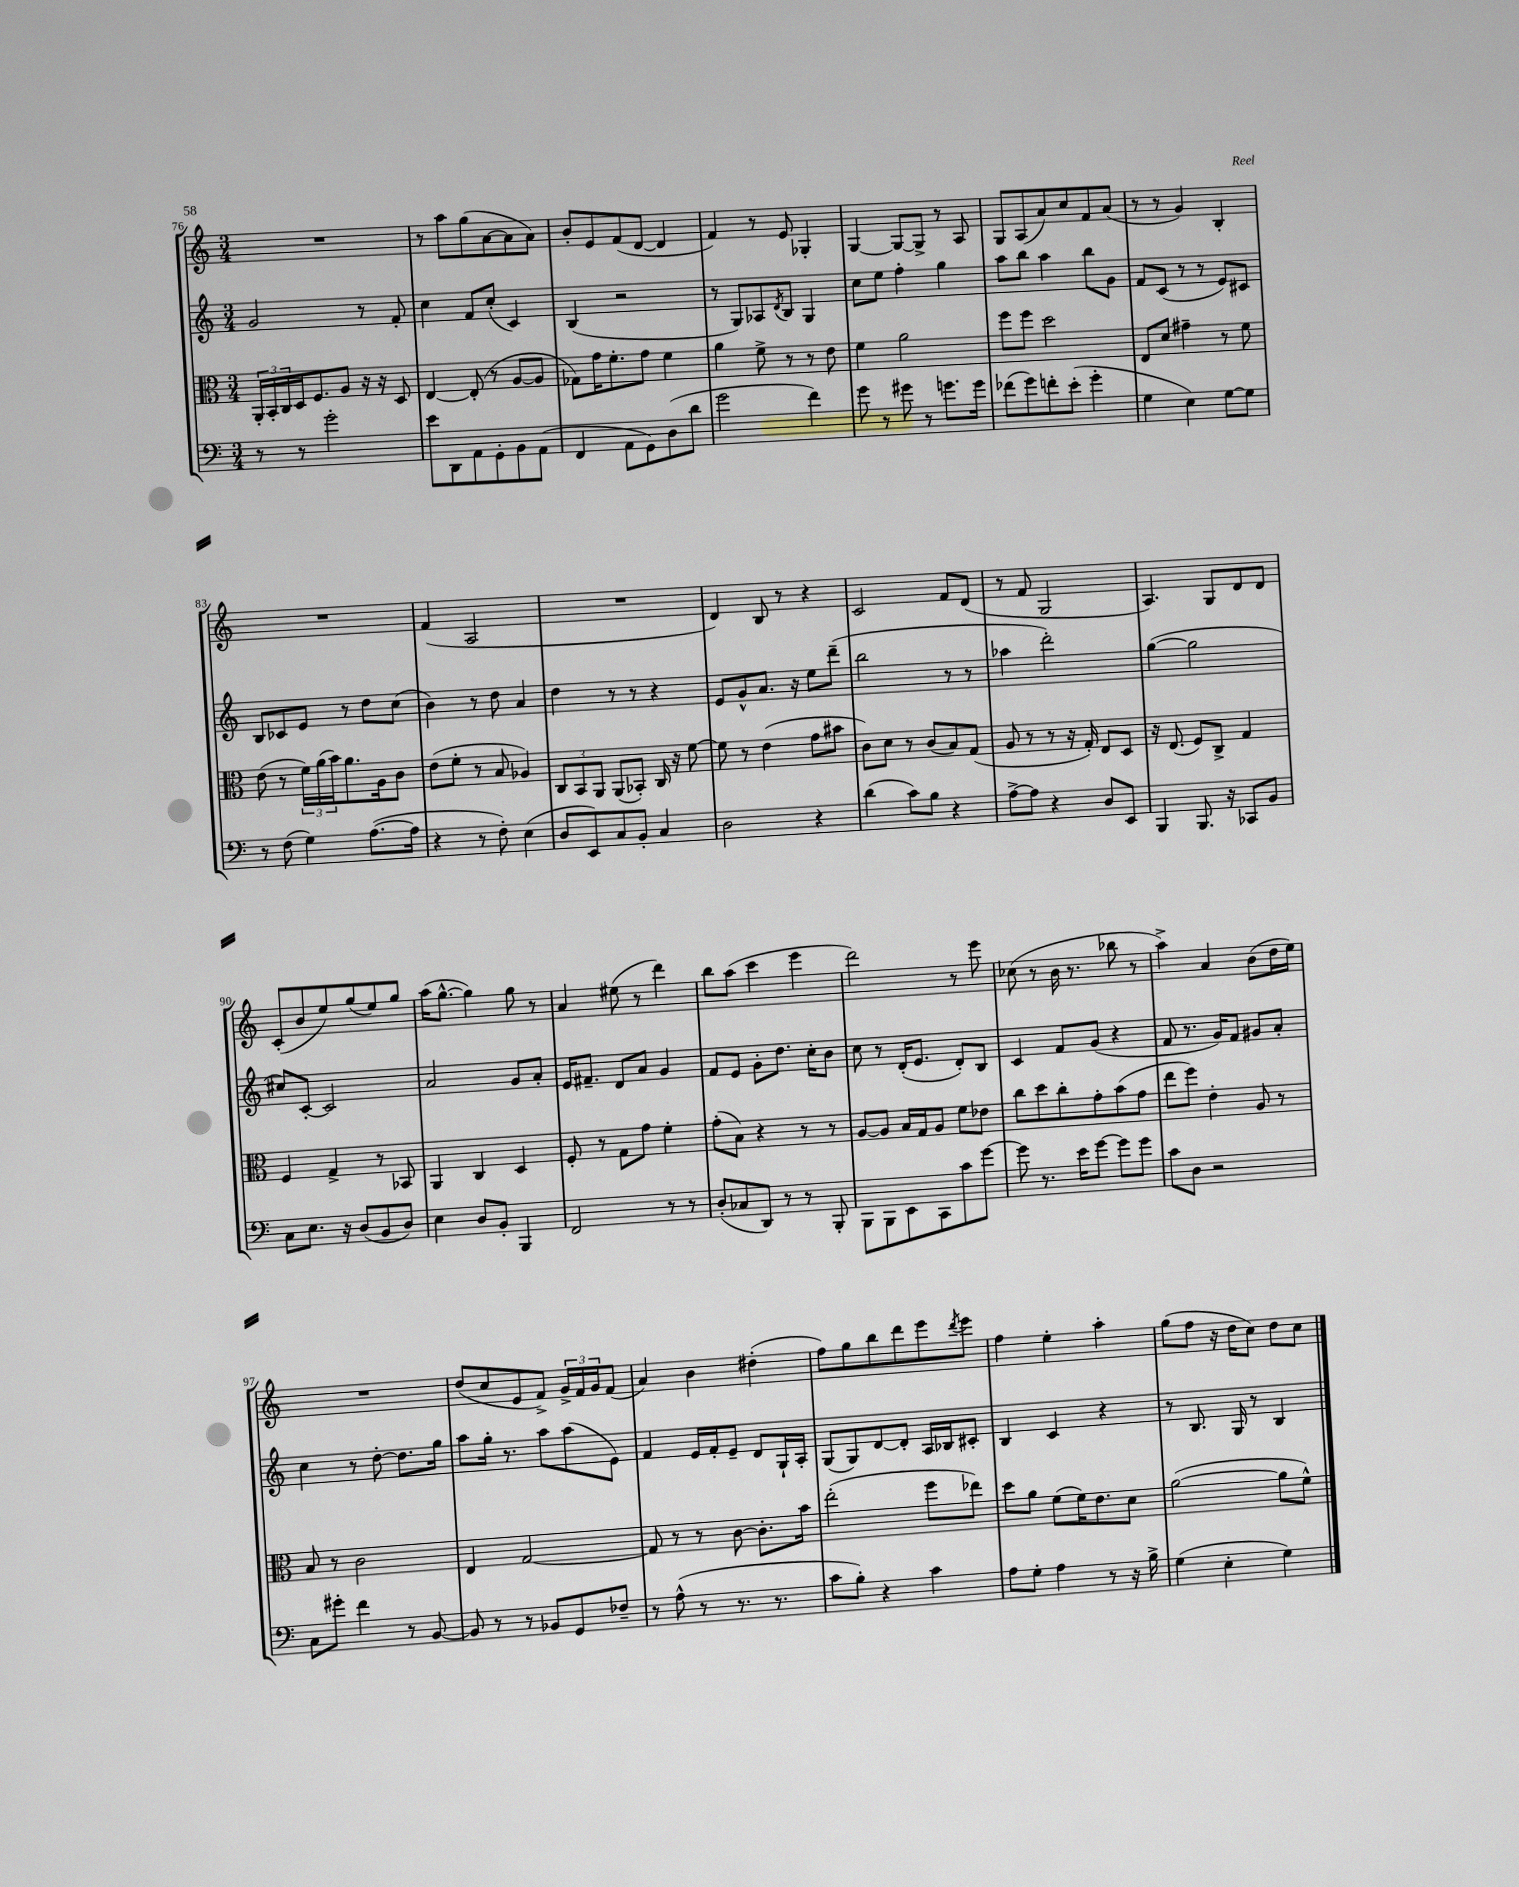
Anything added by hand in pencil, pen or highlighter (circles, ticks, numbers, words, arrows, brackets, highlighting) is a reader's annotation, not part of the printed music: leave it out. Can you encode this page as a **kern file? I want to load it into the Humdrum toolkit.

**kern	**kern	**kern	**kern
*part4	*part3	*part2	*part1
*staff4	*staff3	*staff2	*staff1
*clefF4	*clefC3	*clefG2	*clefG2
*k[]	*k[]	*k[]	*k[]
*M3/4	*M3/4	*M3/4	*M3/4
=76	=76	=76	=76
8r	24AA'/LL	2g/	2.r
.	24BB'/	.	.
.	24C/	.	.
8r	16D/J	.	.
.	8.F/	.	.
2g'\	.	.	.
.	8A/J	.	.
.	16r	8r	.
.	16r	.	.
.	8D/	8f'/	.
=77	=77	=77	=77
8e\L	[4E/	4cc\	8r
8DD\	.	.	8aa\L
8AA\	(8E'/]	8f/L	(8gg\
8GG'\	8r	(8cc'/J	[8a\
8BB\	[8A/L	4c/)	8a\]
(8AA\J	8A/J]	.	8a\J)
=78	=78	=78	=78
4FF/	8G-X\L)	(4B/	8b'/L
.	16g\K	.	8e/
.	8.f'\	.	.
8AA\L	.	2r	(8f/
8GG\)	8g\J	.	[8d/J
(8D\	4f\	.	4d/]
8d\J	.	.	.
=79	=79	=79	=79
2g\	4a\	8r	4f/)
.	.	8G/L)	.
.	8f^\	8A-X/	8r
.	.	8qd/	.
.	8r	8B/J	8e/
4f\)	8r	4G/	4G-X'/
.	8e\	.	.
=80	=80	=80	=80
8g\	4f\	8cc\L	[4G/
8r	.	8ee\J	.
8g#X\	2a\	4ff'\	8G/L_
8r	.	.	8G^/J]
8.gn\L	.	4gg\	8r
.	.	.	8A/
16g\Jk	.	.	.
=81	=81	=81	=81
(8f-X\L	8ff\L	8aa\L	8G/L
8g\)	8ff\J	8bb\J	(8A/
8fn'\	2dd\	4aa\	8a/)
(8e'\J	.	.	8cc/
4g'\	.	8bb\L	8f/
.	.	8g\J	(8a/J
=82	=82	=82	=82
4G\	8E/L	8f/L	8r
.	8d/J	(8c/J	8r
4E\)	4g#X~\	8r	4g/)
.	.	8r	.
[8G\L	8r	8e/L)	4B'/
8G\J]	8f\	8c#X/J	.
!!LO:LB:g=z
=83	=83	=83	=83
8r	(8e\	8B/L	2.r
(8F\	8r	8c-X/	.
4G\)	24f\LL)	8e/J	.
.	(24a\	.	.
.	24b\J)	.	.
.	8.a\	8r	.
([8.A\L	.	8dd\L	.
.	16A\k	.	.
.	8c\J	(8cc\J	.
16A\Jk]	.	.	.
=84	=84	=84	=84
4r	(8e\L	4b\)	(4f/
.	8f'\J	.	.
8r	8r	8r	2A/
8F'\)	8B/	8dd\	.
(4E\	4A-X/)	4a/	.
=85	=85	=85	=85
8D/L	12C/L	4dd\	2.r
.	12BB/	.	.
8EE/)	.	.	.
.	12AA/J	.	.
8C/	(8AA/L	8r	.
8BB'/J	8BB-X'/J)	8r	.
4C/	16C/	4r	.
.	16r	.	.
.	[8f\	.	.
=86	=86	=86	=86
2D\	8f\]	8e/L	4d/)
.	8r	8g^^/	.
.	(4e\	8.a/J	8B/
.	.	.	8r
.	.	16r	.
4r	8g\L	8ee\L	4r
.	8b#X\J	(8ddd~\J	.
=87	=87	=87	=87
(4d\	8c\L)	2bb\	2c/
.	8d\J	.	.
8c\L)	8r	.	.
8B\J	(8c/L	.	.
4r	8B/)	8r	8f/L
.	(8G/J	8r	(8d/J
=88	=88	=88	=88
[8A^\L	8A/	4aa-X\	8r
8A\J]	8r	.	8f/
4r	8r	2ddd'\)	2G/
.	16r	.	.
.	16G'/)	.	.
8D/L	8E/L	.	.
8EE/J	8D/J	.	.
=89	=89	=89	=89
4BBB/	16r	([4gg\	4.A/)
.	(8.E/	.	.
8.BBB/	8F/L)	2gg\]	.
.	8C^/J	.	8G/L
16r	.	.	.
8CC-X/L	4G/	.	8d/
8BB/J	.	.	8d/J
!!LO:LB:g=z
=90	=90	=90	=90
8C\L	4F/	8cc#X/L)	(8c'/L
8.E\J	.	[8c'/J	8b/
.	4G^/	2c/]	8ee/)
16r	.	.	.
(8D/L	.	.	(8gg/
8BB/	8r	.	8ee/)
8D/J)	8BB-X/	.	8gg/J
=91	=91	=91	=91
4E\	4AA/	2a/	(16aa\KL
.	.	.	[8.gg^^\J
8D/L	4C/	.	4gg\])
8BB'/J	.	.	.
4BBB/	4D/	8g/L	8gg\
.	.	8a'/J	8r
=92	=92	=92	=92
2FF/	8F'/	16e/KL	4a/
.	.	8.f#X~/J	.
.	8r	.	.
.	8G\L	8d/L	(8ee#X\
.	8g\J	8a/J	8r
8r	4f'\	4g/	4ddd\)
8r	.	.	.
=93	=93	=93	=93
(8D'/L	(8g'\L	8f/L	8bb\L
8C-X/	8B\J)	8e/J	(8aa\J
8DD/J)	4r	8g'\L	4ccc\
8r	.	8.dd\J	.
8r	8r	.	4eee\
.	.	16cc'\KL	.
8BBB'/	8r	8b\J	.
=94	=94	=94	=94
8BBB\L	[8A/L	8cc\	2ddd\)
8BBB\	8A/J]	8r	.
8EE\	16B/LL	(16d'/KL	.
.	16G/J	8.e/J	.
8CC\	8A/J	.	.
8c\	8f\L	8d'/L)	8r
[8g\J	8e-X\J	8B/J	8eee\
=95	=95	=95	=95
8g\]	8cc\L	4c/	(8cc-X\
8.r	8dd\	.	8r
.	8cc'\	8f/L	16b\
16e\KL	.	.	8.r
[8g\J	8g'\	(8g/J	.
8g\L]	(8b\	4r	8bb-X\
8g\J	8g\J	.	8r
=96	=96	=96	=96
8c\L	8ee\L	8f/	4aa^\)
8D\J	8ff\J)	8.r	.
2r	4e'\	.	4a/
.	.	16g/KL)	.
.	.	8f/J	.
.	8A/	8g#X/L	(8b\L
.	8r	8a'/J	16dd\L
.	.	.	16ee\JJ)
!!LO:LB:g=z
=97	=97	=97	=97
8C\L	8B/	4cc\	2.r
8g#X'\J	8r	.	.
4f\	2c\	8r	.
.	.	[8dd'\	.
8r	.	8.dd\L]	.
[8BB/	.	.	.
.	.	16gg\Jk	.
=98	=98	=98	=98
8BB/]	4E/	8aa\L	(8dd/L
8r	.	16gg'\Jk	8cc/
.	.	8.r	.
8r	[2G/	.	8e/
8BB-X/L	.	8aa\L	8f^/J)
8GG/	.	(8aa\	24g^/LL
.	.	.	24f/
.	.	.	24g/J
8F-X~/J	.	8e\J)	(8f/J
=99	=99	=99	=99
8r	8G/]	4f/	4a/)
(8A^^\	8r	.	.
8r	8r	16e/LL	4b\
.	.	16f'/J	.
8.r	[8c\	8e~/J	.
.	8.c'\L]	8d/L	(4dd#X'\
8.r	.	.	.
.	.	16G`/L	.
.	16b\Jk	16A'/JJ	.
=100	=100	=100	=100
8c\L	(2ee'\	(8G/L	8ff\L)
8B'\J)	.	8G/)	8gg\
4r	.	[8d/	8bb\
.	.	8d'/J]	8ddd\
4c\	8ff\L	16A/LL	8eee\
.	.	16B-X/J	.
.	.	.	8qddd/
.	8ee-X\J)	8c#X'/J	8eee\J
=101	=101	=101	=101
8A\L	8dd\L	4B/	4ff\
8G'\J	8a\J	.	.
4A\	(8f\L	4c/	4ee'\
.	16f\K)	.	.
.	8.e\	.	.
8r	.	4r	4aa'\
16r	8d\J	.	.
16B^\	.	.	.
=102	=102	=102	=102
(4G\	([2a\	8r	(8gg\L
.	.	8.B/	8ff\J
4E'\	.	.	16r
.	.	16G/	16dd\KL
.	.	8r	8cc\J)
4G\)	8a\L]	4B/	8dd\L
.	8f^^\J)	.	8cc\J
==	==	==	==
*-	*-	*-	*-
